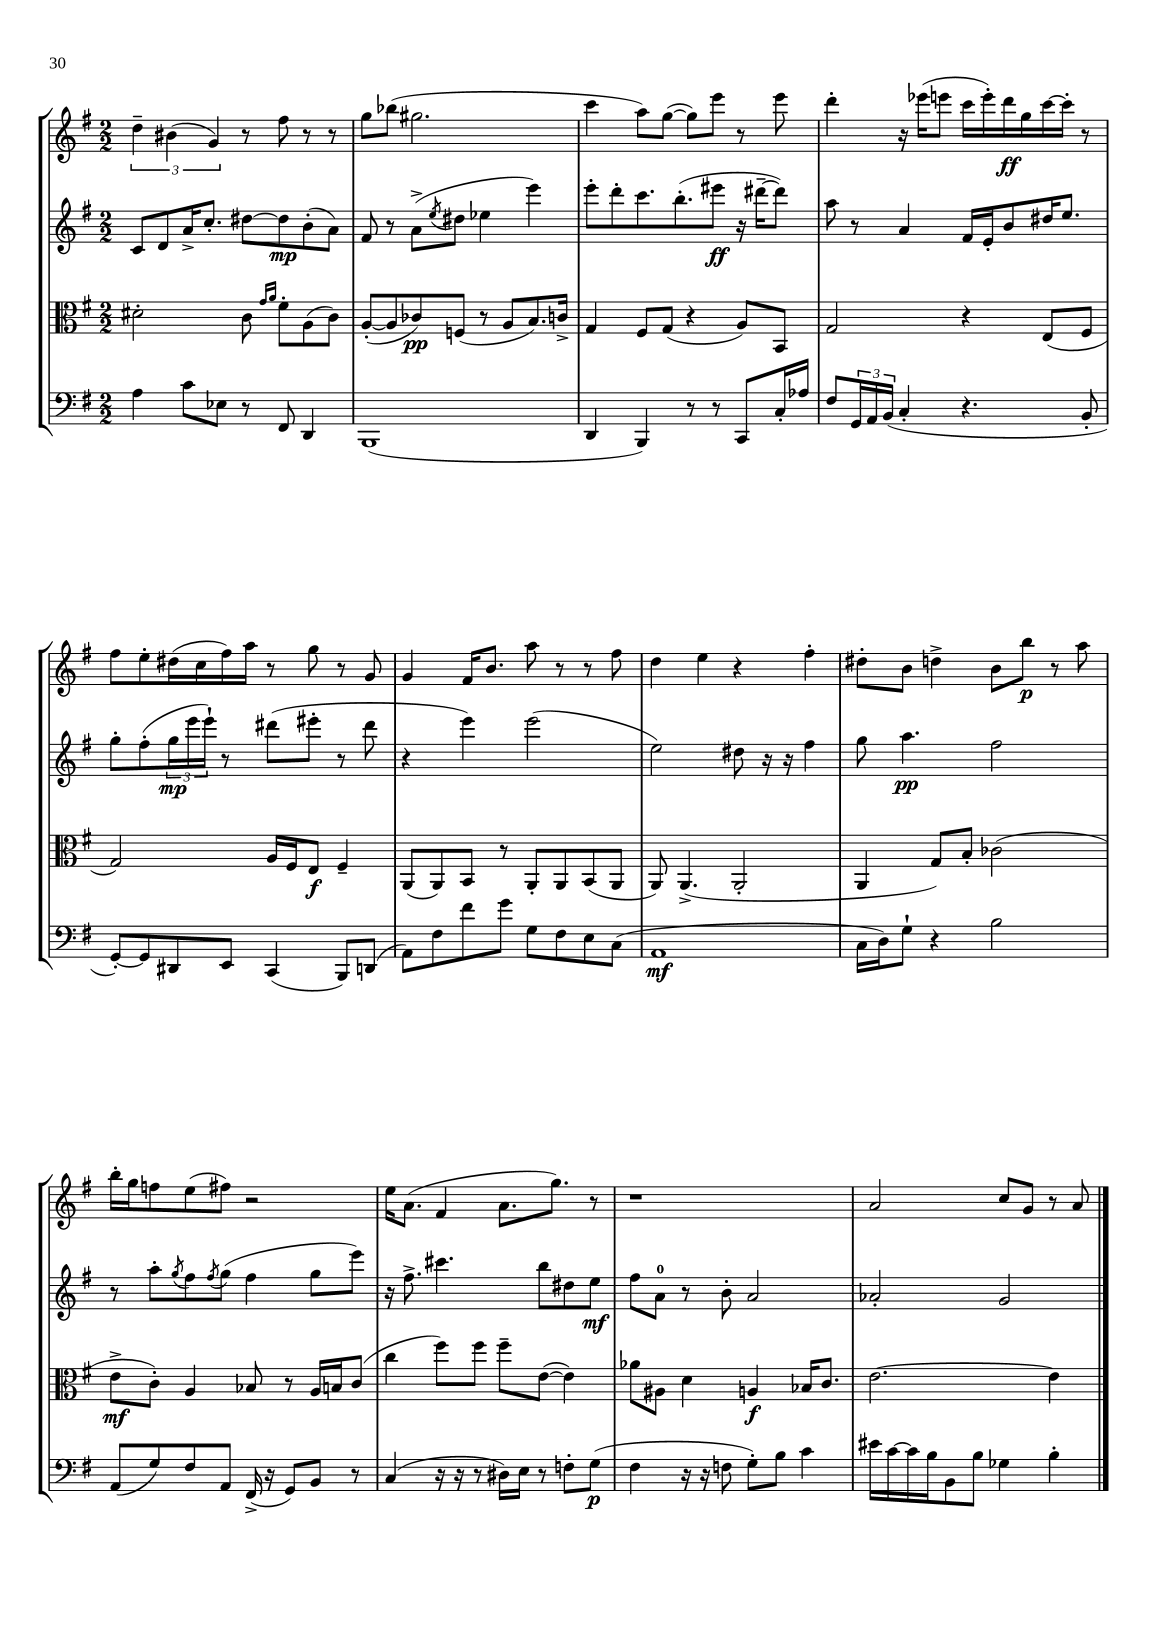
<<
\new StaffGroup <<
\new Staff = "s0" {
    \clef treble \key g \major \numericTimeSignature \time 2/2
    \tuplet 3/2 { d''4-- bis'4( g'4) } r8 fis''8 r8 r8 |
    g''8 bes''8( gis''2. |
    c'''4 a''8) g''8~( g''8) e'''8 r8 e'''8 |
    d'''4-. r16 ees'''16( e'''8 c'''16 e'''16-.) d'''16\ff g''16 c'''16~ c'''16-. r8 |
    fis''8 e''8-. dis''16( c''16 fis''16) a''16 r8 g''8 r8 g'8 |
    g'4 fis'16 b'8. a''8 r8 r8 fis''8 |
    d''4 e''4 r4 fis''4-. |
    dis''8-. b'8 d''4-> b'8 b''8\p r8 a''8 |
    b''16-. g''16 f''8 e''8( fis''8) r2 |
    e''16 a'8.( fis'4 a'8. g''8.) r8 |
    r1 |
    a'2 c''8 g'8 r8 a'8 \bar "|." |
}
\new Staff = "s1" {
    \clef treble \key g \major \numericTimeSignature \time 2/2
    c'8 d'8 a'16-> c''8.-. dis''8~ dis''8\mp b'8-.( a'8) |
    fis'8 r8 a'8->( \acciaccatura { e''8 } dis''8 ees''4 e'''4) |
    e'''8-. d'''8-. c'''8. b''8.-.( eis'''8\ff r16 dis'''16~-- dis'''8) |
    a''8 r8 a'4 fis'16 e'16-. b'8 dis''16 e''8. |
    g''8-. fis''8-.( \tuplet 3/2 { g''16\mp e'''16 e'''16-!) } r8 dis'''8( eis'''8-. r8 dis'''8 |
    r4 e'''4) e'''2( |
    e''2) dis''8 r16 r16 fis''4 |
    g''8 a''4.\pp fis''2 |
    r8 a''8-. \acciaccatura { g''8 } fis''8 \acciaccatura { fis''8 } g''8( fis''4 g''8 e'''8) |
    r16 fis''8.-> cis'''4. b''8 dis''8 e''8\mf |
    fis''8 a'8-0 r8 b'8-. a'2 |
    aes'2-. g'2 \bar "|." |
}
\new Staff = "s2" {
    \clef alto \key g \major \numericTimeSignature \time 2/2
    dis'2-. c'8 \grace { g'16 a'16 } fis'8-. a8( c'8) |
    a8~-.( a8 ces'8\pp) f8( r8 a8 b8.) c'16-> |
    g4 fis8 g8( r4 a8) b,8 |
    g2 r4 e8( fis8 |
    g2) a16 fis16 e8\f fis4-- |
    a,8( a,8) b,8 r8 a,8-. a,8 b,8( a,8 |
    a,8) a,4.->( a,2-. |
    a,4 g8) b8-. ces'2( |
    e'8->\mf c'8-.) a4 bes8 r8 a16 b16 c'8( |
    c''4 fis''8) fis''8 fis''8-- e'8~( e'4) |
    aes'8 ais8 d'4 a4\f bes16 c'8. |
    e'2.~ e'4 \bar "|." |
}
\new Staff = "s3" {
    \clef bass \key g \major \numericTimeSignature \time 2/2
    a4 c'8 ees8 r8 fis,8 d,4 |
    b,,1( |
    d,4 b,,4) r8 r8 c,8 c16-. aes16 |
    fis8 \tuplet 3/2 { g,16 a,16 b,16( } c4-. r4. b,8-. |
    g,8~-.) g,8 dis,8 e,8 c,4( b,,8) d,8( |
    a,8) fis8 fis'8 g'8 g8 fis8 e8 c8( |
    a,1\mf |
    c16 d16) g8-! r4 b2 |
    a,8( g8) fis8 a,8 fis,16->( r16 g,8) b,8 r8 |
    c4( r16 r16 r8 dis16) e16 r8 f8-. g8\p( |
    fis4 r16 r16 f8 g8-.) b8 c'4 |
    eis'16 c'16~ c'16 b16 b,8 b8 ges4 b4-. \bar "|." |
}
>>
>>
\layout { \context { \Score \remove "Bar_number_engraver" } }
